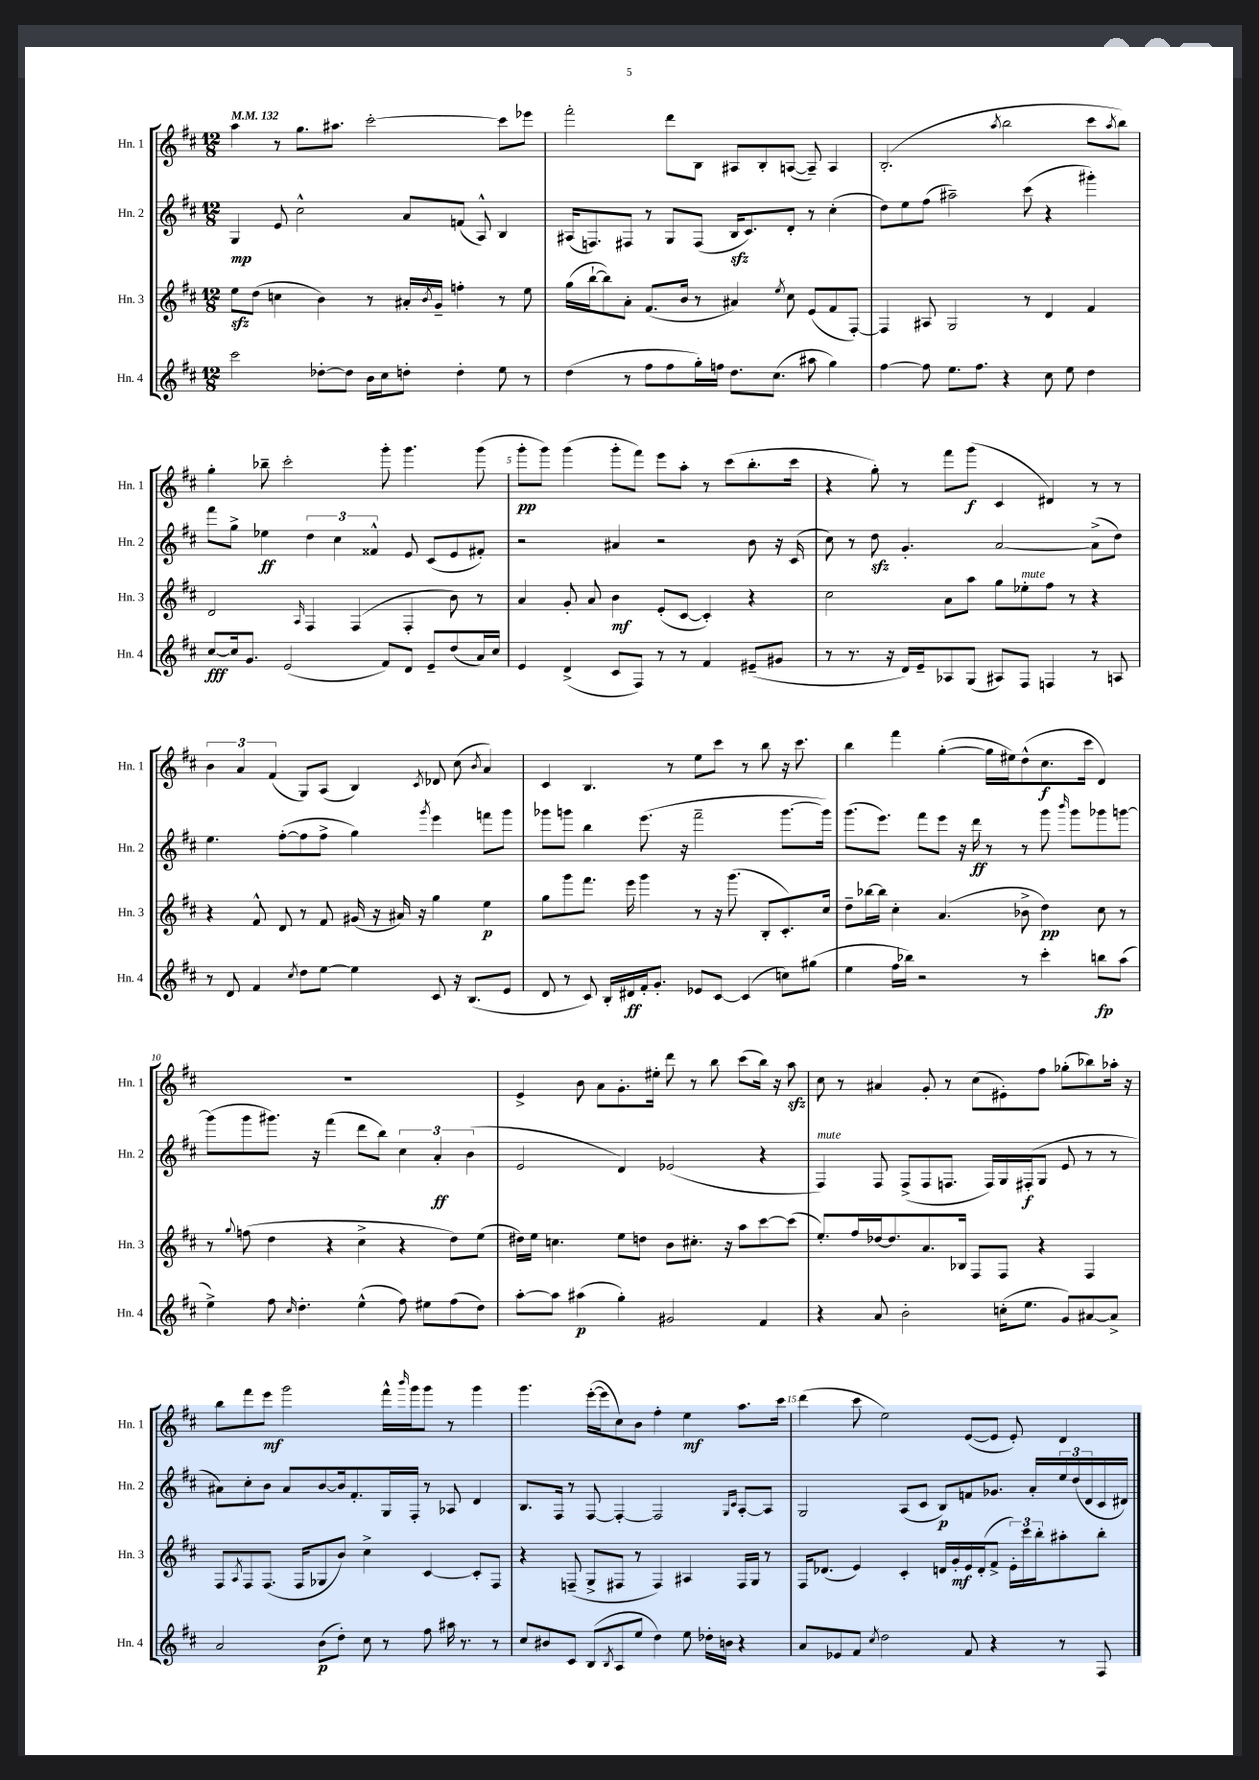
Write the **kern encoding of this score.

**kern	**dynam	**kern	**dynam	**kern	**dynam	**kern	**dynam
*part4	*part4	*part3	*part3	*part2	*part2	*part1	*part1
*staff4	*staff4	*staff3	*staff3	*staff2	*staff2	*staff1	*staff1
*I"Hn. 4	*	*I"Hn. 3	*	*I"Hn. 2	*	*I"Hn. 1	*
*I'Hn. 4	*	*I'Hn. 3	*	*I'Hn. 2	*	*I'Hn. 1	*
*clefG2	*	*clefG2	*	*clefG2	*	*clefG2	*
*k[f#c#]	*	*k[f#c#]	*	*k[f#c#]	*	*k[f#c#]	*
*M12/8	*	*M12/8	*	*M12/8	*	*M12/8	*
*MM132	*	*MM132	*	*MM132	*	*MM132	*
=1	=1	=1	=1	=1	=1	=1	=1
2ccc#\	.	8eezz\L	.	4G/	mp	4aa\	.
.	.	(8dd\J	.	.	.	.	.
.	.	4ccn\	.	8e/	.	8r	.
.	.	.	.	2cc#^^\	.	8.gg\L	.
[8dd-X'\L	.	4b\)	.	.	.	.	.
.	.	.	.	.	.	8.aa#X\J	.
8dd-\J]	.	.	.	.	.	.	.
16b\LL	.	8r	.	.	.	[2ccc#'\	.
16cc#\J	.	.	.	.	.	.	.
8ddn'\J	.	16a#X'/LL	.	8a/L	.	.	.
.	.	8qb/	.	.	.	.	.
.	.	16g~/JJ	.	.	.	.	.
4dd'\	.	4ffn'\	.	(8fn/J	.	.	.
.	.	.	.	8A^^/)	.	.	.
8ee\	.	8r	.	4B/	.	8ccc#\L]	.
8r	.	8ee\	.	.	.	8eee-X\J	.
=2	=2	=2	=2	=2	=2	=2	=2
(4dd\	.	(16gg\LL	.	(16A#X/KL	.	2fff#'\	.
.	.	[16bb`\J	.	8.Fn/)	.	.	.
.	.	8bb\])	.	.	.	.	.
8r	.	8a'\J	.	8F#X/J	.	.	.
8ff#\L	.	(8.f#/L	.	8r	.	.	.
8ff#\	.	.	.	8G/L	.	8ddd\L	.
.	.	16b/Jk	.	.	.	.	.
16gg'\L)	.	8r	.	(8F#/J	.	8B\J	.
16ffn\JJ	.	.	.	.	.	.	.
8.dd\L	.	4a#X/)	.	16Bzz/KL	.	8A#X/L	.
.	.	.	.	8.c#/)	.	.	.
.	.	.	.	.	.	8B'/	.
(8.cc#\J	.	.	.	.	.	.	.
.	.	8qee/	.	.	.	.	.
.	.	8cc#\	.	8d'/J	.	([8An/J	.
8aa#X\	.	(8e/L	.	8r	.	8A~/])	.
4gg\)	.	8f#/	.	(4cc#'\	.	4A/	.
.	.	[8F#'/J)	.	.	.	.	.
=3	=3	=3	=3	=3	=3	=3	=3
[4ff#\	.	4F#/]	.	8dd\L)	.	(2.B'/	.
.	.	.	.	8ee\	.	.	.
8ff#\]	.	8A#X/	.	(8ff#\J	.	.	.
8.ee\L	.	2G/	.	2aa#X~\)	.	.	.
8.ff#\J	.	.	.	.	.	.	.
.	.	.	.	.	.	8qaa/	.
4r	.	.	.	.	.	2bb\	.
.	.	8r	.	(8ccc#\	.	.	.
8cc#\	.	4d/	.	4r	.	.	.
8ee\	.	.	.	.	.	.	.
4dd\	.	4f#/	.	4ggg#X'\)	.	8ccc#\L	.
.	.	.	.	.	.	8qaa/	.
.	.	.	.	.	.	8bb\J)	.
!!LO:LB:g=z
=4	=4	=4	=4	=4	=4	=4	=4
[8cc#/L	fff	2d/	.	8fff#\L	.	4gg'\	.
16cc#/k]	.	.	.	8gg^\J	.	.	.
8.g/J	.	.	.	.	.	.	.
.	.	.	.	4ee-X\	ff	8bb-X~\	.
(2e/	.	.	.	.	.	2ccc#'\	.
.	.	16qqA/	.	.	.	.	.
.	.	4F#/	.	6dd\	.	.	.
.	.	.	.	6cc#\	.	.	.
.	.	(4F#/	.	.	.	.	.
.	.	.	.	6f##X^^/	.	.	.
8f#/L)	.	.	.	.	.	8ggg'\	.
8d/J	.	4F#'/	.	8e/	.	4.ggg\	.
8e~/L	.	.	.	(8c#/L	.	.	.
(8dd/	.	8b\)	.	8e/	.	.	.
16a/L)	.	8r	.	8f#X'/J)	.	(8ggg\	.
16cc#/JJ	.	.	.	.	.	.	.
=5	=5	=5	=5	=5	=5	=5	=5
4e/	.	4a/	.	2r	.	8ggg'\L	pp
.	.	.	.	.	.	8ggg\J)	.
(4d^/	.	8g'/	.	.	.	(4ggg\	.
.	.	8a/	.	.	.	.	.
8c#/L	.	4b\	mf	4a#X/	.	8ggg'\L	.
8F#/J)	.	.	.	.	.	8fff#\J)	.
8r	.	(8e'/L	.	2r	.	8eee\L	.
8r	.	[8c#/J	.	.	.	8aa'\J	.
4f#/	.	4c#'/])	.	.	.	8r	.
.	.	.	.	.	.	(8ccc#\L	.
(8e#X~/L	.	4r	.	8b\	.	8.bb'\	.
8g#X/J	.	.	.	16r	.	.	.
.	.	.	.	(16c#/	.	16ccc#\Jk	.
=6	=6	=6	=6	=6	=6	=6	=6
8r	.	2cc#\	.	8cc#\)	.	4r	.
8.r	.	.	.	8r	.	.	.
.	.	.	.	8ddzz\	.	8gg'\)	.
16r	.	.	.	.	.	.	.
16d/LL)	.	.	.	4.g'/	.	8r	.
16e~/J	.	.	.	.	.	.	.
8A-X/	.	8a\L	.	.	.	8fff#\L	.
(8G/J	.	8aa\J	.	.	.	(8ggg\J	f
8A#X/L)	.	8gg\L	.	[2a/	.	4c#/	.
!	!	!LO:TX:a:i:t=mute	!	!	!	!	!
8F#/J	.	8ee-X'\	.	.	.	.	.
4Fn/	.	8ff#\J	.	.	.	4d#X/)	.
.	.	8r	.	.	.	.	.
8r	.	4r	.	(8a^\L]	.	8r	.
8An/	.	.	.	8dd\J)	.	8r	.
!!LO:LB:g=z
=7	=7	=7	=7	=7	=7	=7	=7
8r	.	4r	.	4.ee\	.	6b\	.
8d/	.	.	.	.	.	.	.
.	.	.	.	.	.	6a/	.
4f#/	.	8f#^^/	.	.	.	.	.
.	.	.	.	.	.	(6f#/	.
.	.	8d/	.	([8ff#'\L	.	.	.
8qcc#/	.	.	.	.	.	.	.
8dd\L	.	8r	.	8ff#\]	.	8G/L)	.
[8ee\J	.	8f#/	.	8ff#^\J	.	(8A/J	.
4ee\]	.	(16g#X/	.	4gg\)	.	4B/)	.
.	.	16r	.	.	.	.	.
.	.	16a#X/)	.	.	.	.	.
.	.	16r	.	.	.	.	.
.	.	.	.	8qggg/	.	8qc#/	.
8c#/	.	4gg\	.	4eee\	.	8d-X/	.
16r	.	.	.	.	.	(8cc#\	.
(8.B/L	.	.	.	.	.	.	.
.	.	.	.	.	.	8qb/	.
.	.	4ee\	p	8fffn\L	.	4a/)	.
8e/J	.	.	.	8ggg\J	.	.	.
=8	=8	=8	=8	=8	=8	=8	=8
8d/	.	8gg\L	.	8ggg-X\L	.	4c#/	.
8r	.	8ggg\	.	8gggn\J	.	.	.
8c#/)	.	8.fff#\J	.	4bb\	.	4.B/	.
16B'/LL	.	.	.	.	.	.	.
16d#X/	ff	16eee\	.	.	.	.	.
16f#'/J	.	4ggg\	.	(8.eee\	.	.	.
8.g'/J	.	.	.	.	.	.	.
.	.	.	.	.	.	8r	.
.	.	.	.	16r	.	.	.
8e-X/L	.	8r	.	2fff#~\	.	8ee\L	.
[8c#/J	.	16r	.	.	.	8ccc#\J	.
.	.	(8.ggg\	.	.	.	.	.
(4c#/]	.	.	.	.	.	8r	.
.	.	8B'/L	.	.	.	8bb\	.
8ccn\L)	.	8.c#'/)	.	[8.ggg\L	.	16r	.
.	.	.	.	.	.	8.ccc#\	.
(8gg#X\J	.	.	.	.	.	.	.
.	.	16cc#/Jk	.	16ggg\Jk])	.	.	.
=9	=9	=9	=9	=9	=9	=9	=9
4ee\	.	8dd~\L	.	(8.ggg\L	.	4bb\	.
.	.	[16bb-X\L	.	.	.	.	.
.	.	16bb-\JJ]	.	8.eee\J)	.	.	.
16ff#\LL	.	4cc#'\	.	.	.	4fff#\	.
16bb-X\JJ)	.	.	.	.	.	.	.
2r	.	.	.	8fff#\L	.	.	.
.	.	(4.a/	.	8eee\J	.	([4gg'\	.
.	.	.	.	16r	.	.	.
.	.	.	.	16ddd\	ff	.	.
.	.	.	.	8r	.	16gg\LL]	.
.	.	.	.	.	.	16ee#X\J)	.
8r	.	8b-X^\	.	8r	.	(8dd^^\	.
4ccc#'\	.	4dd\)	pp	8ggg\	.	8.cc#\	f
.	.	.	.	16qqbbb/	.	.	.
.	.	.	.	8ggg\L	.	.	.
.	.	.	.	.	.	16ccc#\Jk	.
8bbn\L	fp	8cc#\	.	8ggg-X\	.	4d/)	.
(8aa\J	.	8r	.	[8gggn\J	.	.	.
!!LO:LB:g=z
=10	=10	=10	=10	=10	=10	=10	=10
4ee^\)	.	8r	.	(8ggg\L]	.	1.r	.
.	.	8qqgg/	.	.	.	.	.
.	.	(8ffn\	.	8ggg\	.	.	.
8ff#\	.	4dd\	.	8.ggg#X\J)	.	.	.
16qqcc#/	.	.	.	.	.	.	.
4.dd'\	.	.	.	.	.	.	.
.	.	.	.	16r	.	.	.
.	.	4r	.	(4fff#\	.	.	.
(4ee^^\	.	4cc#^\	.	8ddd\L	.	.	.
.	.	.	.	8bb\J)	.	.	.
8ff#\)	.	4r	.	6cc#\	.	.	.
8ee#X\L	.	.	.	.	.	.	.
.	.	.	.	6a'/	ff	.	.
(8ff#\	.	8dd\L)	.	.	.	.	.
.	.	.	.	(6b\	.	.	.
8dd\J)	.	(8ee\J	.	.	.	.	.
=11	=11	=11	=11	=11	=11	=11	=11
[8aa'\L	.	16dd#X\LL)	.	2e/	.	4e^/	.
.	.	16ee\JJ	.	.	.	.	.
8aa\J]	.	4.ccn\	.	.	.	.	.
(4aa#X\	p	.	.	.	.	8b\	.
.	.	.	.	.	.	8a\L	.
4gg'\)	.	8ee\L	.	4d/)	.	8.g'\	.
.	.	8ddn\J	.	.	.	.	.
.	.	.	.	.	.	16ee#X'\Jk	.
2g#X/	.	8b\L	.	(2e-X/	.	8ddd\	.
.	.	8.cc#X'\J	.	.	.	8r	.
.	.	.	.	.	.	8bb\	.
.	.	16r	.	.	.	.	.
.	.	8aa\L	.	.	.	(8ccc#\L	.
4f#/	.	[8ccc#\	.	4r	.	16bb\Jk)	.
.	.	.	.	.	.	16r	.
.	.	(8ccc#\J]	.	.	.	8aazz\	.
=12	=12	=12	=12	=12	=12	=12	=12
!	!	!	!	!LO:TX:a:i:t=mute	!	!	!
4r	.	8.ee'/L)	.	4F#/)	.	8cc#\	.
.	.	.	.	.	.	8r	.
.	.	16ff#/L	.	.	.	.	.
8a/	.	[16dd-X/J	.	8F#/	.	4a#X/	.
.	.	8.dd-/]	.	.	.	.	.
2b'\	.	.	.	(8F#^/L	.	.	.
.	.	8.a/	.	8F#/	.	8g'/	.
.	.	.	.	8.Fn/J	.	8r	.
.	.	16B-X/Jk	.	.	.	.	.
.	.	8F#/L	.	.	.	(8cc#\L	.
.	.	.	.	16F/LL)	.	.	.
(16ccn'\KL	.	8F#/J	.	16G/	.	8e#X'\)	.
8.ee\J	.	.	.	(16F#X'/J	f	.	.
.	.	4r	.	8G/J	.	8ff#\J	.
8g/L)	.	.	.	8e/	.	(8gg-X'\L	.
[8a#X/	.	4F#/	.	8r	.	8bb-X\)	.
8a#^/J]	.	.	.	8r	.	16aa-X'\Jk	.
.	.	.	.	.	.	16r	.
!!LO:LB:g=z
=13	=13	=13	=13	=13	=13	=13	=13
2a/	.	8F#/L	.	8a#X\L)	.	8bb\L	.
.	.	8qA/	.	.	.	.	.
.	.	8F#/	.	8cc#'\	.	8fff#\	.
.	.	(8.F#/J	.	8b\J	.	8eee\J	mf
.	.	.	.	8a#/L	.	2ggg\	.
.	.	16F#/KL	.	.	.	.	.
(8b\L	p	8G-X/	.	[8b/	.	.	.
8dd'\J)	.	8b/J)	.	16b/k]	.	.	.
.	.	.	.	8.f#'/	.	.	.
8cc#\	.	4cc#^\	.	.	.	.	.
8r	.	.	.	16G/L	.	16fff#^^\LL	.
.	.	.	.	.	.	16qqbbb/	.
.	.	.	.	16F#'/JJ	.	16ggg\J	.
8ff#\	.	[4c#/	.	8r	.	8ggg\J	.
16aa#X\	.	.	.	8A-X/	.	8r	.
8.r	.	.	.	.	.	.	.
.	.	8c#'/L]	.	4d/	.	4ggg\	.
8r	.	8F#/J	.	.	.	.	.
=14	=14	=14	=14	=14	=14	=14	=14
8cc#/L	.	4r	.	8.B/L	.	4.ggg\	.
8b#X/	.	.	.	.	.	.	.
.	.	.	.	16F#/Jk	.	.	.
8c#/J	.	(8Fn~/	.	8r	.	.	.
(8B/L	.	8G^/L	.	[8F#/	.	([16eee'\LL	.
.	.	.	.	.	.	16eee\J]	.
8qB/	.	.	.	.	.	.	.
8A/	.	8F#X/J	.	4F#'/_	.	8cc#\)	.
8ee/J	.	8r	.	.	.	8b\J	.
4dd\)	.	4F#/)	.	2F#/]	.	4ff#'\	.
8ee\	.	4A#X/	.	.	.	4ee\	mf
16dd-X'\LL	.	.	.	.	.	.	.
16bn\JJ	.	.	.	.	.	.	.
.	.	.	.	16qqG/LL	.	.	.
.	.	.	.	16qqc#/JJ	.	.	.
4r	.	16F#/LL	.	[8A'/L	.	8.aa\L	.
.	.	16G/JJ	.	.	.	.	.
.	.	8r	.	8A/J]	.	.	.
.	.	.	.	.	.	16ccc#\Jk	.
=15	=15	=15	=15	=15	=15	=15	=15
8a/L	.	16F#/KL	.	2G/	.	(4ddd\	.
.	.	(8.d-X/J	.	.	.	.	.
8e-X/	.	.	.	.	.	.	.
8f#/J	.	4e/)	.	.	.	8ccc#\	.
8qcc#/	.	.	.	.	.	.	.
2dd\	.	.	.	.	.	2ee\)	.
.	.	4c#'/	.	(8A/L	.	.	.
.	.	.	.	8c#/J	.	.	.
.	.	16dn/LL	.	8B/L)	p	.	.
.	.	16g'/	mf	.	.	.	.
8f#/	.	16e/	.	8fn/	.	([8e/L	.
.	.	(16d'/J	.	.	.	.	.
4r	.	8f#^/J	.	8.g-X/J	.	8e/J]	.
.	.	24e'\LL)	.	.	.	8e'/)	.
.	.	24ccc#\	.	.	.	.	.
.	.	.	.	16a'/LL	.	.	.
.	.	24bb'\J	.	.	.	.	.
8r	.	8aa#X'\	.	24ee/	.	4d/	.
.	.	.	.	(24dd/	.	.	.
.	.	.	.	24d/	.	.	.
8F#/	.	8bb'\J	.	16c#/	.	.	.
.	.	.	.	16d#X/JJ)	.	.	.
==	==	==	==	==	==	==	==
*-	*-	*-	*-	*-	*-	*-	*-
